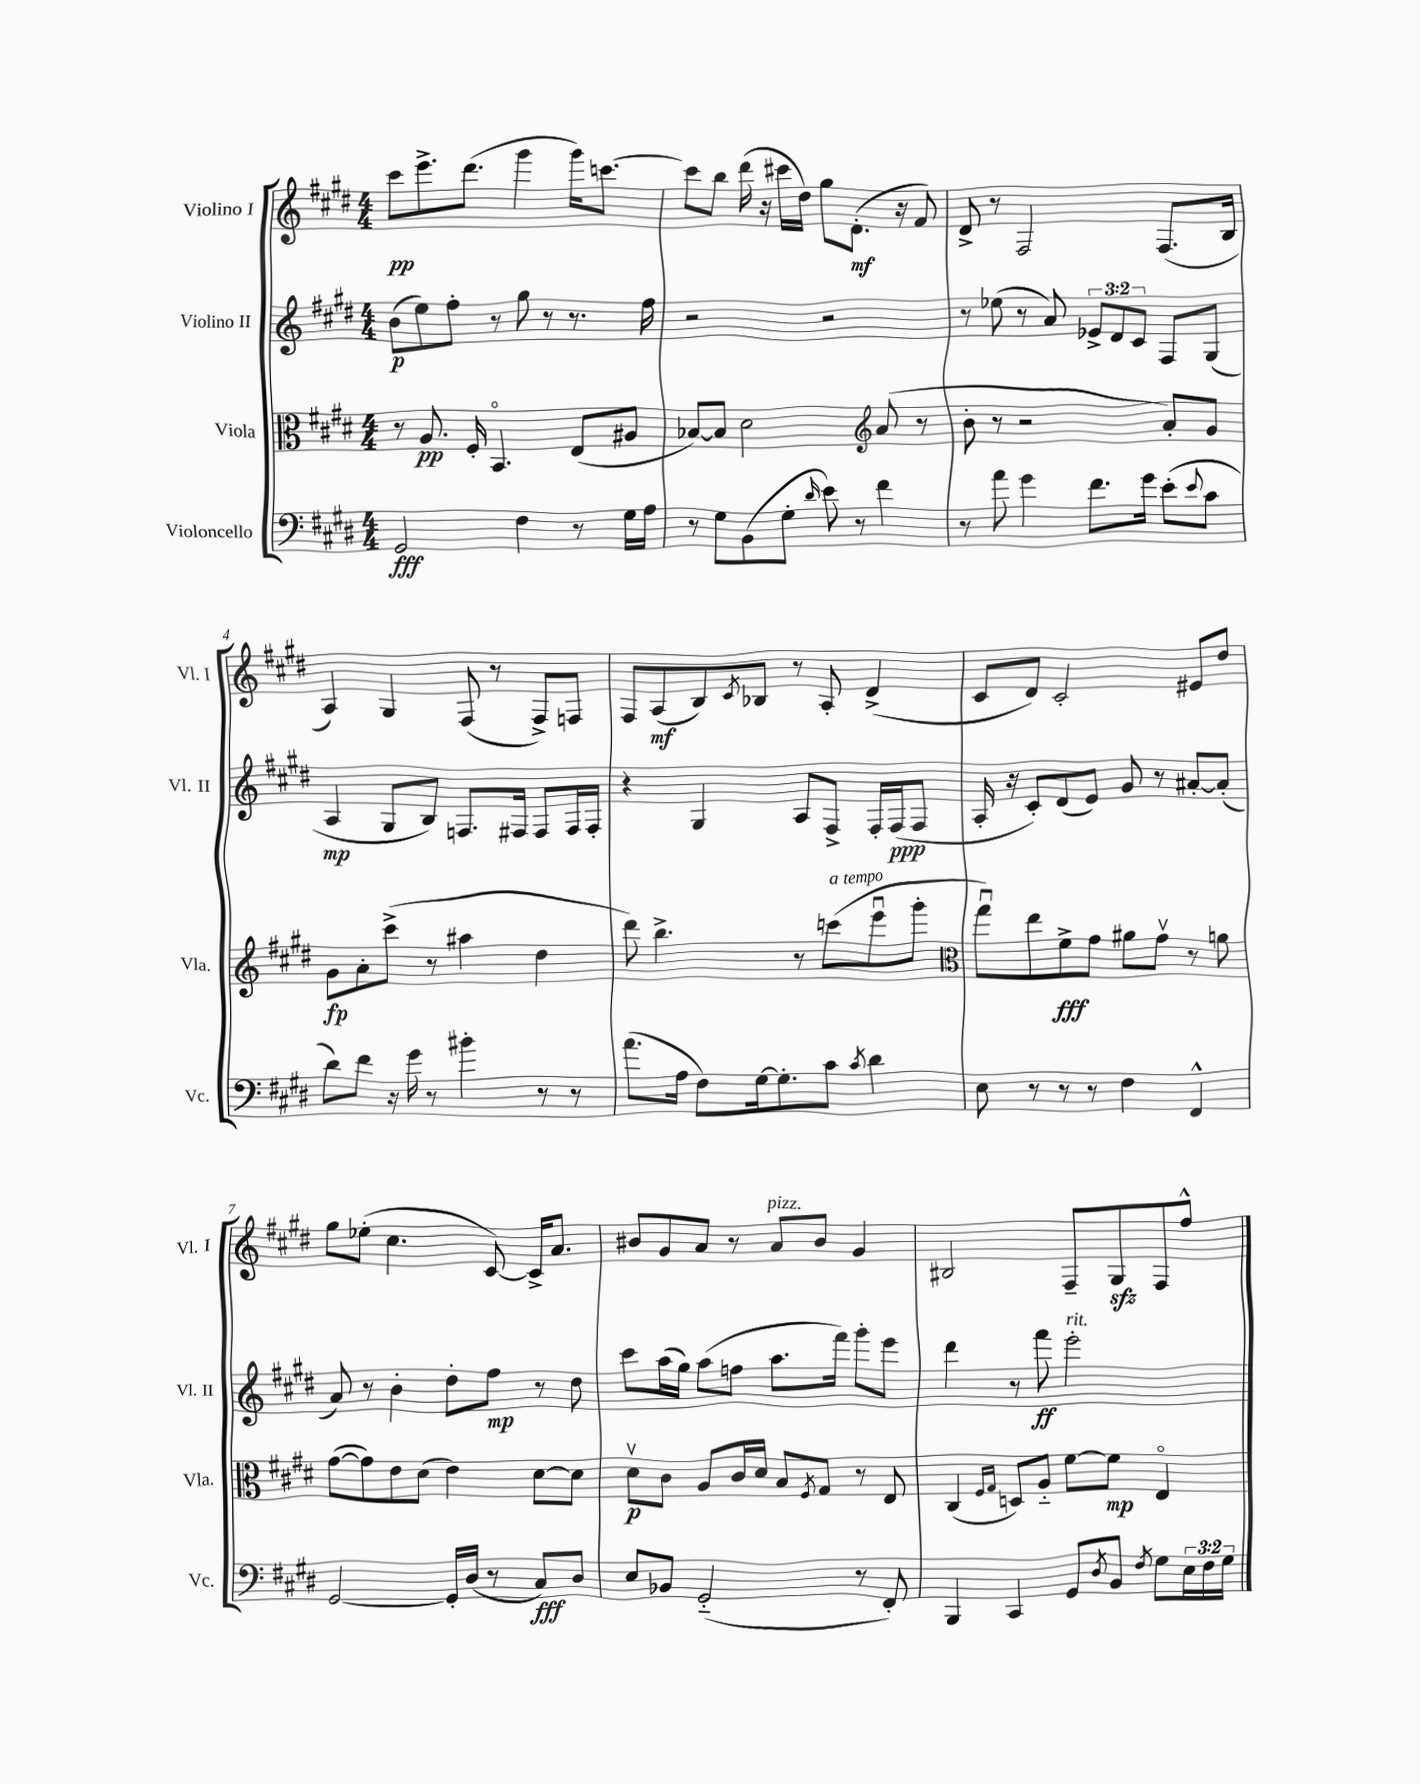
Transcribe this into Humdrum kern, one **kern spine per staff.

**kern	**kern	**kern	**kern
*staff4	*staff3	*staff2	*staff1
*clefF4	*clefC3	*clefG2	*clefG2
*k[f#c#g#d#]	*k[f#c#g#d#]	*k[f#c#g#d#]	*k[f#c#g#d#]
*M4/4	*M4/4	*M4/4	*M4/4
2GG#	8r	(8b	8ccc#
.	8.A	8ee)	8.eee^
.	.	8ff#'	.
.	16F#'	.	(8.ddd#
.	4.BBo	8r	.
4F#	.	8gg#	4ggg#
.	.	8r	.
8r	(8E	8.r	16ggg#)
.	.	.	[8.ccc
16G#	8A#	.	.
16A	.	16ff#	.
=	=	=	=
8r	[8B-)	2r	8ccc]
8G#	8B-]	.	8bb
(8BB	2d#	.	(16ddd#
.	.	.	16r
8G#'	.	.	16ccc#
.	.	.	16dd#)
16qqd#	.	.	.
8e)	.	2r	8gg#
8r	.	.	(8.d#'
*	*clefG2	*	*
4f#	(8a	.	.
.	.	.	16r
.	8r	.	8f#)
=	=	=	=
8r	8b'	8r	8d#^
8a	8r	(8ee-	8r
4g#	2r	8r	2F#
.	.	8a)	.
8.f#	.	12e-^	.
.	.	12d#	.
.	.	12c#	.
16g#	.	.	.
(8e'	8a')	8F#	(8.F#
8qqe	.	.	.
8c#	8g#	(8G#	.
.	.	.	16B
=	=	=	=
8d#)	8g#	4A	4A)
8f#	8a'	.	.
16r	(8ccc#^	8G#	4G#
16g#	.	.	.
8r	8r	8B)	.
4b#'	4aa#	8.F	(8F#
.	.	.	8r
.	.	16F#	.
8r	4dd#	8F#	8F#^)
8r	.	16F#	8F
.	.	16F#'	.
=	=	=	=
(8.a	8ddd#)	4r	8F#
.	4.bb^	.	(8A
16A	.	.	.
8F#)	.	4G#	8B)
.	.	.	8qc#
[16G#	.	.	8B-
8.G#']	.	.	.
.	8r	8A	8r
8c#	(8ccc	8F#^	8A'
8qc#	.	.	.
4d#	8eeeu	16F#'	(4d#^
.	.	(16F#	.
.	8ggg#'	8F#	.
=	=	=	=
*	*clefC3	*	*
8E	8gg#u)	16A'	8c#
.	.	16r	.
8r	8ee	8c#')	8d#)
8r	8f#^	(8d#	2c#'
8r	8g#	8e)	.
4F#	8a#	8g#	.
.	8g#v	8r	.
4FF#^^	8r	[8a#'	8e#
.	8a	(8a#']	8dd#
=	=	=	=
[2GG#	([8g#	8a)	8gg#
.	8g#])	8r	(8ee-'
.	8e	4b'	4.cc#
.	(8d#	.	.
16GG#']	4e)	8dd#'	.
(16D#	.	.	.
8r	.	8ff#	[8c#)
8C#)	[8d#	8r	16c#^]
.	.	.	8.a
8D#	8d#]	8dd#	.
=	=	=	=
8E	8d#v	8ccc#	8b#
8BB-	8c#	(16aa	8g#
.	.	16gg#)	.
(2GG#'~	8A	(8aa	8a
.	16c#	8ff	8r
.	16d#	.	.
.	8B	8.aa	8a
.	8qF#	.	.
.	8G#	.	8b#
.	.	16fff#)	.
8r	8r	8ggg#'	4g#
8FF#')	8E	8eee	.
=	=	=	=
4BBB	(4C#	4ddd#	2B#
.	16qqF#	.	.
.	16qqG#	.	.
4CC#	8D)	8r	.
.	8A'~	8fff#	.
8GG#	[8f#	2eee'	8F#~
8qD#	.	.	.
8BB	8f#]	.	8G#
8qF#	.	.	.
8G#	4Eo	.	8F#
24E	.	.	8ff#^^
24F#	.	.	.
24G#	.	.	.
==	==	==	==
*-	*-	*-	*-
